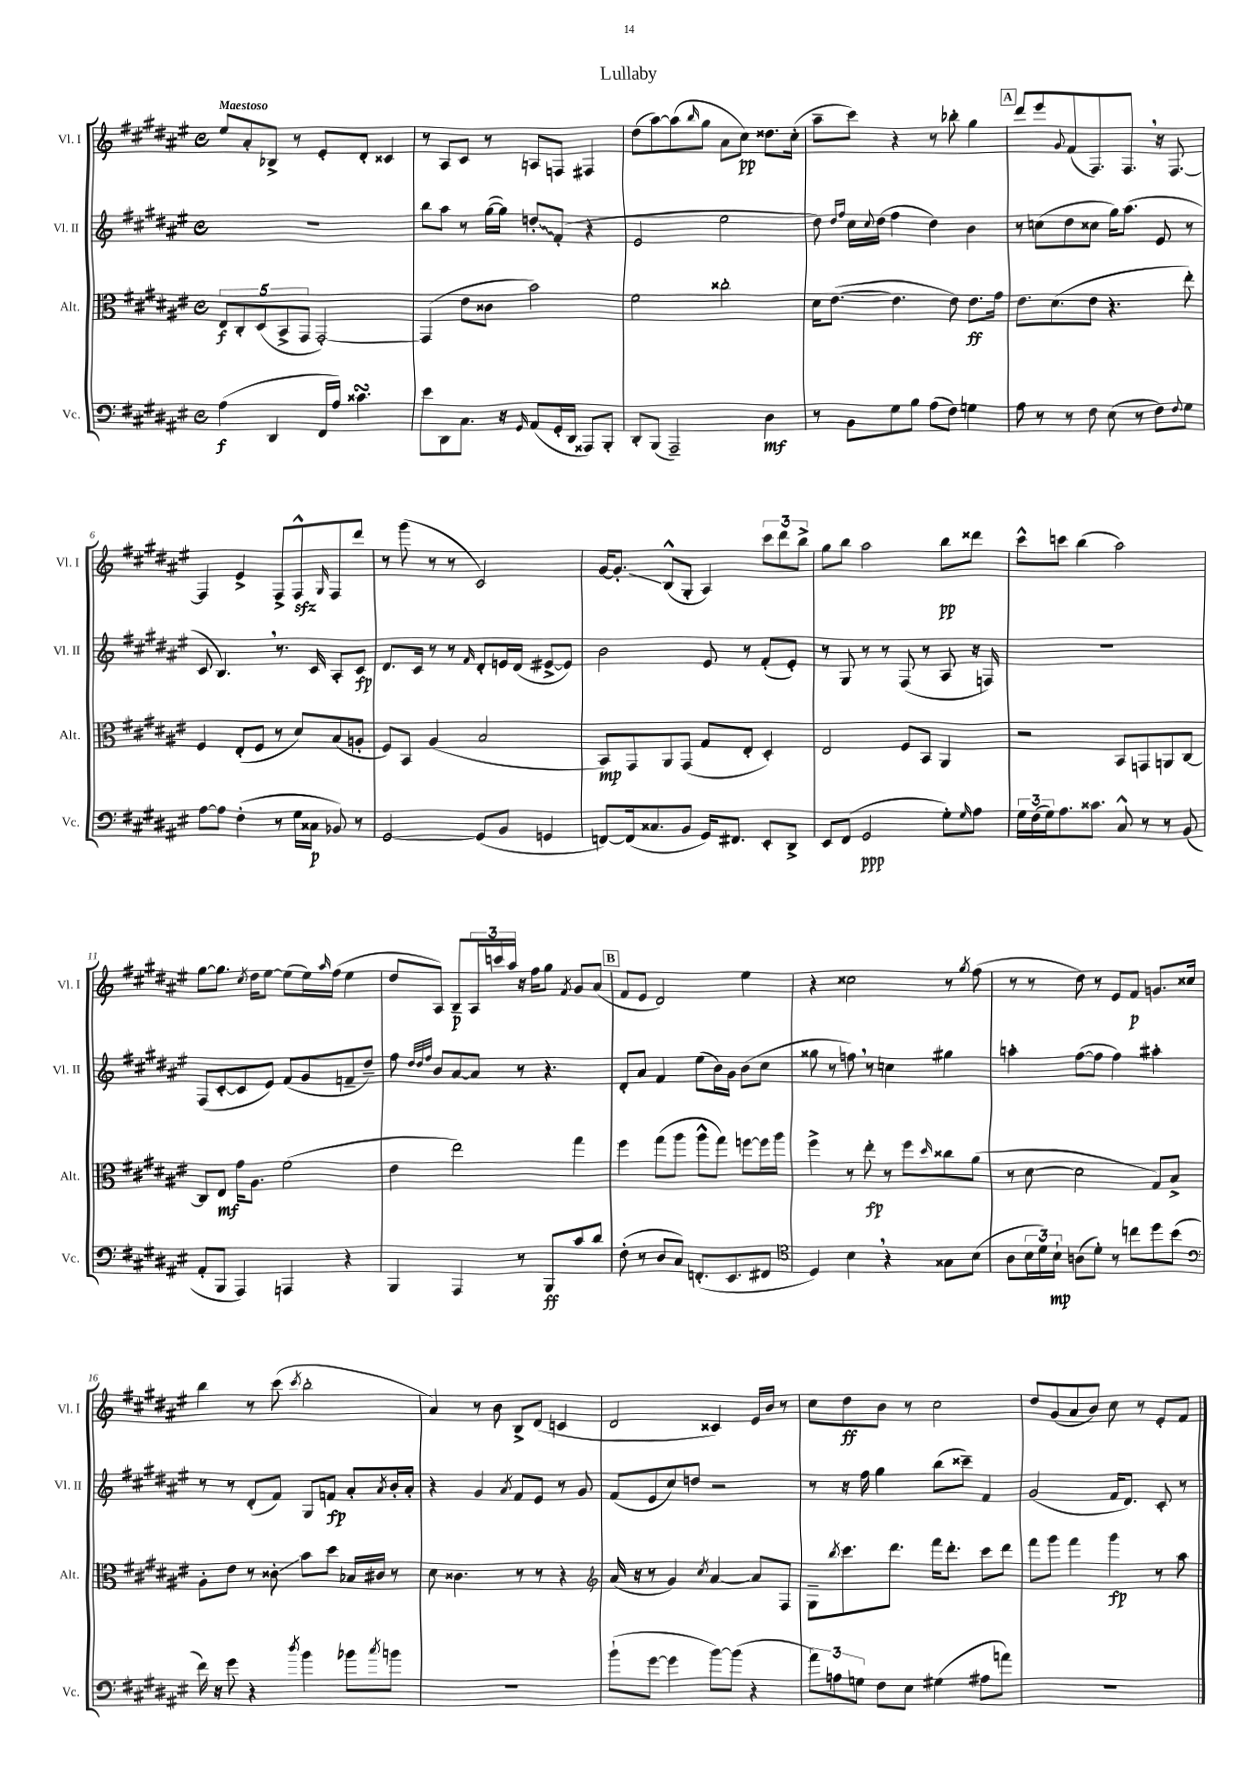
\header { title = "Lullaby" }
<<
\new StaffGroup <<
\new Staff = "s0" \with { instrumentName = "Vl. I" shortInstrumentName = "Vl. I" } {
    \clef treble \key fis \major \defaultTimeSignature \time 4/4 \tempo "Maestoso"
    eis''8 ais'8-. bes8-> r8 eis'8-. dis'8-. cisis'4 |
    r8 ais8 cis'8 r8 a8 f8 fis4 |
    dis''8( ais''8~) ais''8( \grace { b''16 } gis''8 ais'8 cis''8\pp) disis''8. cis''16-.( |
    ais''8-- cis'''8) r4 r8 bes''8-. gis''4 |
    \mark \markup { \box "A" } dis'''8 eis'''8 \appoggiatura { gis'8 } fis'8( fis8.) fis8. \breathe r16 fis8.~ |
    fis4 eis'4-> fis8-> fis8-^\sfz \grace { gis16 } fis8 dis'''8 |
    r8 gis'''8( r8 r8 cis'2) |
    gis'16~ gis'8.-.\glissando b8-^( gis8-. ais4) \tuplet 3/2 { cis'''8 dis'''8 b''8-> } |
    gis''8 b''8 ais''2 b''8\pp disis'''8 |
    cis'''8-^ c'''8 b''4( ais''2) |
    gis''8~ gis''8. \acciaccatura { cis''8 } dis''16 eis''8~ eis''8( eis''16) \grace { ais''16 } fis''16( eis''4 |
    dis''8 ais8) b8--\p \tuplet 3/2 { ais16 c'''16 ais''16 } r16 fis''16 gis''8 \acciaccatura { fis'8 } gis'8 ais'8( |
    \mark \markup { \box "B" } fis'8 eis'8 dis'2) eis''4 |
    r4 cisis''2 r8 \acciaccatura { gis''8 } fis''8( |
    r8 r8 dis''8) r8 eis'8 fis'8\p g'8. cisis''16 |
    b''4 r8 cis'''8( \acciaccatura { cis'''8 } b''2-. |
    ais'4) r8 b'8 b8-> dis'8( c'4 |
    dis'2 cisis'4) eis'16 b'16 r8 |
    cis''8 dis''8\ff b'8 r8 cis''2 |
    dis''8 gis'8( ais'8 b'8) cis''8 r8 eis'8-. fis'8 \bar "|." |
}
\new Staff = "s1" \with { instrumentName = "Vl. II" shortInstrumentName = "Vl. II" } {
    \clef treble \key fis \major \defaultTimeSignature \time 4/4
    R1 |
    b''8 ais''8 r8 gis''16~( gis''16) \once \override Glissando.style = #'zigzag d''8-.\glissando fis'8-.( r4 |
    eis'2 eis''2 |
    dis''8) \grace { dis''16 fis''16 } cis''16 \appoggiatura { cis''8 } dis''16( fis''4 dis''4) b'4 |
    \mark \markup { \box "A" } r8 c''8( dis''8 cisis''8 gis''16) ais''8.( eis'8 r8 |
    cis'8 b4.) \breathe r8. cis'16 ais8-. cis'8\fp |
    dis'8. cis'16 r8 r8 \grace { fis'16 } dis'8-. e'16 dis'16( eis'8~-> eis'8) |
    b'2 eis'8 r8 fis'8-.( eis'8-.) |
    r8 gis8 r8 r8 fis8( r8 ais8 r16 f16) |
    R1 |
    fis8( cis'8~-. cis'8 eis'8) fis'8( gis'8 f'8-- dis''8--) |
    fis''8 \grace { dis''32 dis''32 fis''32 } b'8 ais'8~ ais'8 r8 r4. |
    \mark \markup { \box "B" } dis'8-. ais'8 fis'4 eis''8( b'16) gis'16 b'8( cis''8 |
    gisis''8 r8 f''8) \breathe r8 c''4 gis''4 |
    a''4-. fis''8~( fis''8 fis''4) ais''4-. |
    r8 r8 dis'8-.( fis'8) gis8 f'8\fp ais'8-. \acciaccatura { ais'8 } b'16-. ais'16-. |
    r4 gis'4 \acciaccatura { ais'8 } fis'8 eis'8 r8 gis'8 |
    fis'8( eis'8 cis''8) d''8 r2 |
    r8 r16 fis''16 gis''4 b''8( cisis'''8--) fis'4 |
    gis'2( fis'16 dis'8.) cis'8-. r8 \bar "|." |
}
\new Staff = "s2" \with { instrumentName = "Alt." shortInstrumentName = "Alt." } {
    \clef alto \key fis \major \defaultTimeSignature \time 4/4
    \tuplet 5/4 { eis8\f cis8-. dis8( b,8-> gis,8 } gis,2~-.) |
    gis,4( eis'8 cisis'8 b'2) |
    fis'2 cisis''2-. |
    dis'16 eis'8.~( eis'4. eis'8) eis'8.\ff gis'16 |
    \mark \markup { \box "A" } eis'8. dis'8.( eis'8 r4. eis''8-.) |
    fis4 eis8-.( fis8 r8 dis'8) b8( a8-. |
    fis8) b,8 ais4( b2 |
    b,8\mp) gis,8 ais,8 gis,8( gis8 eis8-. dis4-.) |
    eis2 fis8 b,8 ais,4 |
    r2 b,8 g,8 a,8 cis8~ |
    cis8 eis8\mf gis'16 ais8. fis'2( |
    eis'4 eis''2) gis''4 |
    \mark \markup { \box "B" } fis''4 gis''8( ais''8 ais''8-^ gis''8) f''8~ f''16 ais''16 |
    fis''4-> r8 eis''8-.\fp r8 fis''8 \grace { dis''16 } cisis''8 ais'8( |
    r8 dis'8~ dis'2 gis8) b8-> |
    ais8-. eis'8 r8 cisis'8-.\glissando b'8 dis''8 bes16 cis'16 r8 |
    dis'8 cisis'4. r8 r8 r4 |
    \clef treble ais'16( r16 r8 gis'4) \acciaccatura { cis''8 } ais'4~ ais'8 fis8 |
    gis8-- \acciaccatura { b''8 } cis'''8. dis'''8. fis'''16 dis'''8.-. cis'''8 dis'''8 |
    fis'''8 gis'''8 fis'''4 gis'''4\fp r8 ais''8 \bar "|." |
}
\new Staff = "s3" \with { instrumentName = "Vc." shortInstrumentName = "Vc." } {
    \clef bass \key fis \major \defaultTimeSignature \time 4/4
    ais4\f( dis,4 fis,16 ais16) cisis'4.\turn |
    eis'8 dis,8 cis8. r16 \grace { gis,16 } ais,8( gis,16-. dis,16 aisis,,8) b,,8-. |
    dis,8-. b,,8( ais,,2--) dis4\mf |
    r8 b,8 gis8 b8 ais8( fis8) g4 |
    \mark \markup { \box "A" } ais8 r8 r8 fis8 eis8( r8 fis8) \appoggiatura { fis8 } gis8 |
    ais8~ ais8 fis4-.( r8 gis16 cisis16\p bes,8) r8 |
    gis,2~ gis,8( b,8 g,4 |
    f,8~) f,16( cisis8. b,8 gis,16) fis,8. eis,8-. dis,8-> |
    eis,8 fis,8( gis,2\ppp gis8-.) \grace { gis16 } ais8 |
    \tuplet 3/2 { gis16 fis16( gis16) } ais8. cisis'8. cis8-^ r8 r8 b,8( |
    ais,8-. b,,8 ais,,4) a,,4 r4 |
    b,,4 ais,,4 r8 b,,8\ff cis'8 dis'8 |
    \mark \markup { \box "B" } fis8-.( r8 dis8 cis8) f,8.-.( eis,8. fis,8 |
    \clef tenor dis4) b4 \breathe r4 gisis8 b8( |
    ais8 \tuplet 3/2 { b16 dis'16) b16-!\mp } a8( dis'8-.) r8 c''8 dis''8 b'8( |
    \clef bass fis'16) r16 gis'8 r4 \acciaccatura { dis''8 } b'4 bes'8 \acciaccatura { cis''8 } b'8 |
    R1 |
    b'8-!( gis'8~ gis'4 b'8~) b'8( r4 |
    \tuplet 3/2 { ais'8) a8 g8 } fis8 eis8 gis4( ais8 a'8) |
    R1 \bar "|." |
}
>>
>>
